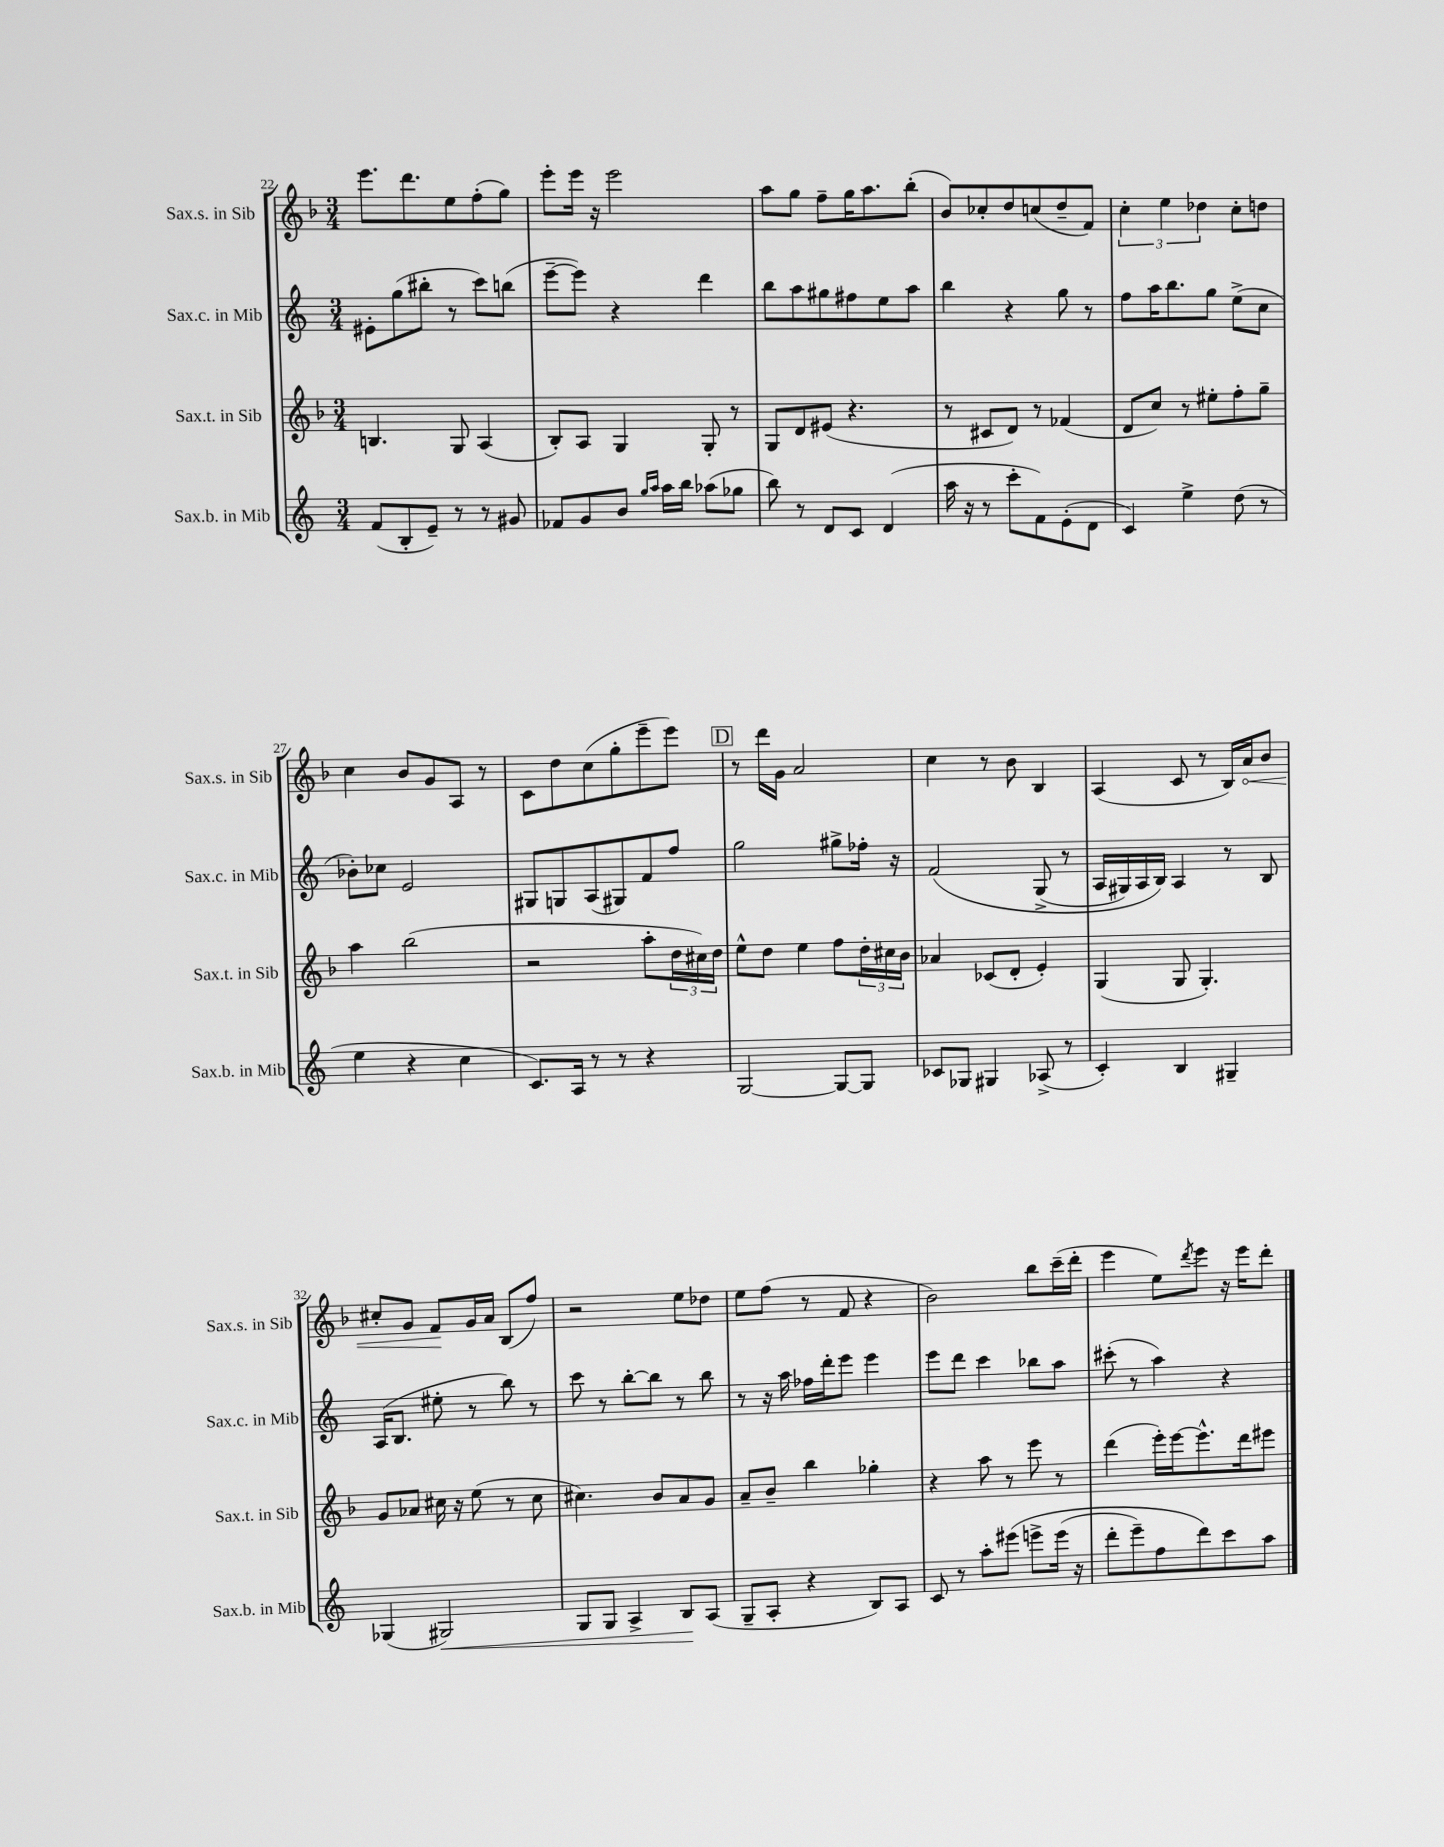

**kern	**dynam	**kern	**kern	**kern	**dynam
*part4	*part4	*part3	*part2	*part1	*part1
*staff4	*staff4	*staff3	*staff2	*staff1	*staff1
*I"Sax.b. in Mib	*	*I"Sax.t. in Sib	*I"Sax.c. in Mib	*I"Sax.s. in Sib	*
*I'Sax.b. in Mib	*	*I'Sax.t. in Sib	*I'Sax.c. in Mib	*I'Sax.s. in Sib	*
*clefG2	*	*clefG2	*clefG2	*clefG2	*
*k[]	*	*k[b-]	*k[]	*k[b-]	*
*M3/4	*	*M3/4	*M3/4	*M3/4	*
=22	=22	=22	=22	=22	=22
(8f/L	.	4.Bn/	8e#X'\L	8.eee\L	.
8B'/	.	.	(8gg\	.	.
.	.	.	.	8.ddd\	.
8e~/J)	.	.	8bb#X'\J	.	.
8r	.	8G/	8r	8ee\	.
8r	.	(4A/	8ccc\L)	(8ff'\	.
8g#X/	.	.	(8bbn\J	8gg\J)	.
=23	=23	=23	=23	=23	=23
8f-X/L	.	8B-'/L)	[8eee~\L	8eee'\L	.
8g/	.	8A/J	8eee\J])	16eee\Jk	.
.	.	.	.	16r	.
8b/J	.	4G/	4r	2eee\	.
16qqgg/LL	.	.	.	.	.
16qqaa/JJ	.	.	.	.	.
16aa\LL	.	.	.	.	.
16bb\JJ	.	.	.	.	.
(8aa-X\L	.	8G'/	4ddd\	.	.
8gg-X\J	.	8r	.	.	.
=24	=24	=24	=24	=24	=24
8bb\)	.	8G/L	8bb\L	8aa\L	.
8r	.	8d/	8aa\	8gg\J	.
8d/L	.	(8e#X/J	8gg#X\	8ff~\L	.
8c/J	.	4.r	8ff#X\	16gg\K	.
.	.	.	.	8.aa\	.
(4d/	.	.	8ee\	.	.
.	.	.	8aa\J	(8bb-'\J	.
=25	=25	=25	=25	=25	=25
16aa\	.	8r	4bb\	8b-/L)	.
16r	.	.	.	.	.
8r	.	8c#X/L	.	8cc-X'/	.
8ccc'\L	.	8d/J)	4r	8dd/	.
8f\)	.	8r	.	(8ccn/	.
(8e'\	.	(4f-X/	8gg\	8dd~/	.
8d\J	.	.	8r	8f/J)	.
=26	=26	=26	=26	=26	=26
4c/)	.	8d/L	8ff\L	6cc'\	.
.	.	8cc/J)	16aa\K	.	.
.	.	.	.	6ee\	.
.	.	.	8.bb\	.	.
4ee^\	.	8r	.	.	.
.	.	.	.	6dd-X\	.
.	.	8ee#X'\L	8gg\J	.	.
(8dd\	.	8ff'\	(8ee^\L	8cc'\L	.
8r	.	8gg~\J	8cc\J	8ddn\J	.
!!LO:LB:g=z
=27	=27	=27	=27	=27	=27
4ee\	.	4aa\	8b-X'\L)	4cc\	.
.	.	.	8cc-X\J	.	.
4r	.	(2bb-\	2e/	8b-/L	.
.	.	.	.	8g/	.
4cc\	.	.	.	8A/J	.
.	.	.	.	8r	.
=28	=28	=28	=28	=28	=28
8.c/L)	.	2r	8G#X/L	8c\L	.
.	.	.	8Gn/	8dd\	.
16A/Jk	.	.	.	.	.
8r	.	.	(8A/	(8cc\	.
8r	.	.	8G#X/)	8gg'\	.
4r	.	8aa'\L	8f/	8eee~\	.
.	.	24dd\L	8ff/J	8eee\J)	.
.	.	24cc#X\)	.	.	.
.	.	24dd\JJ	.	.	.
!!LO:REH:place=s1:t=D
=29	=29	=29	=29	=29	=29
[2G/	.	8ee^^\L	2gg\	8r	.
.	.	8dd\J	.	16ddd\LL	.
.	.	.	.	16g\JJ	.
.	.	4ee\	.	2a/	.
8G/L_	.	8ff\L	8gg#X^\L	.	.
8G/J]	.	24dd'\L	16ff-X'\Jk	.	.
.	.	24cc#X\	.	.	.
.	.	.	16r	.	.
.	.	24b-\JJ	.	.	.
=30	=30	=30	=30	=30	=30
8c-X/L	.	4a-X/	(2f/	4cc\	.
8G-X/J	.	.	.	.	.
4G#X/	.	(8c-X/L	.	8r	.
.	.	8d'/J	.	8b-\	.
(8A-X^/	.	4e'/)	(8G^/	4B-/	.
8r	.	.	8r	.	.
=31	=31	=31	=31	=31	=31
4c'/)	.	(4G/	16A/LL	(4A/	.
.	.	.	16G#X/)	.	.
.	.	.	16A/	.	.
.	.	.	16B/JJ)	.	.
4B/	.	8G/	4A/	8c/	.
.	.	4.G'/)	.	8r	.
4G#X~/	.	.	8r	16B-/LL)	.
!	!	!	!	!	!LO:HP:b
.	.	.	.	16a/J	<
.	.	.	8B/	8b-/J	.
!!LO:LB:g=z
=32	=32	=32	=32	=32	=32
(4G-X/	.	8g/L	(16A/KL	8cc#X'/L	.
.	.	.	8.B/J	.	.
.	.	8a-X/J	.	8g/J	.
!	!LO:HP:b	!	!	!	!
2G#X/)	<	16cc#X\	8ee#X'\	8f/L	.
.	.	16r	.	.	.
.	.	(8ee\	8r	16g/L	[
.	.	.	.	16a/JJ	.
.	.	8r	8bb\)	(8B-/L	.
.	.	8cc#\	8r	8ff/J)	.
=33	=33	=33	=33	=33	=33
8G/L	.	4.cc#X\)	8ccc\	2r	.
8G/J	.	.	8r	.	.
4A^/	.	.	[8bb'\L	.	.
.	.	8b-/L	8bb\J]	.	.
8B/L	.	8a/	8r	8ee\L	.
(8A/J	[	8g/J	8bb\	8dd-X\J	.
=34	=34	=34	=34	=34	=34
8G~/L	.	8a~/L	8r	8ee\L	.
8A'/J	.	8b-~/J	16r	(8ff\J	.
.	.	.	16aa\	.	.
4r	.	4bb-\	16ff-X\LL	8r	.
.	.	.	16ddd'\J	.	.
.	.	.	8eee\J	8f/	.
8B/L)	.	4gg-X'\	4eee\	4r	.
8A/J	.	.	.	.	.
=35	=35	=35	=35	=35	=35
8c/	.	4r	8eee\L	2b-\)	.
8r	.	.	8ddd\J	.	.
8aa'\L	.	8aa\	4ccc\	.	.
(8eee#X\J	.	8r	.	.	.
8eeen^\L	.	8eee\	8bb-X\L	8bb-\L	.
(16eee\Jk	.	8r	8aa\J	(16ccc~\L	.
16r	.	.	.	16ddd'\JJ	.
=36	=36	=36	=36	=36	=36
8ddd'\L	.	(4ddd\	(8ccc#X'\	4eee\	.
8eee~\)	.	.	8r	.	.
8ff\	.	16eee'\LL)	4aa\)	8ee\L)	.
.	.	[16eee\J	.	.	.
.	.	.	.	8qddd/	.
8ddd\)	.	8.eee^^\]	.	8eee\J	.
8ccc\	.	.	4r	16r	.
.	.	16ddd\k	.	16eee\KL	.
8aa\J	.	8eee#X\J	.	8ddd'\J	.
==	==	==	==	==	==
*-	*-	*-	*-	*-	*-
